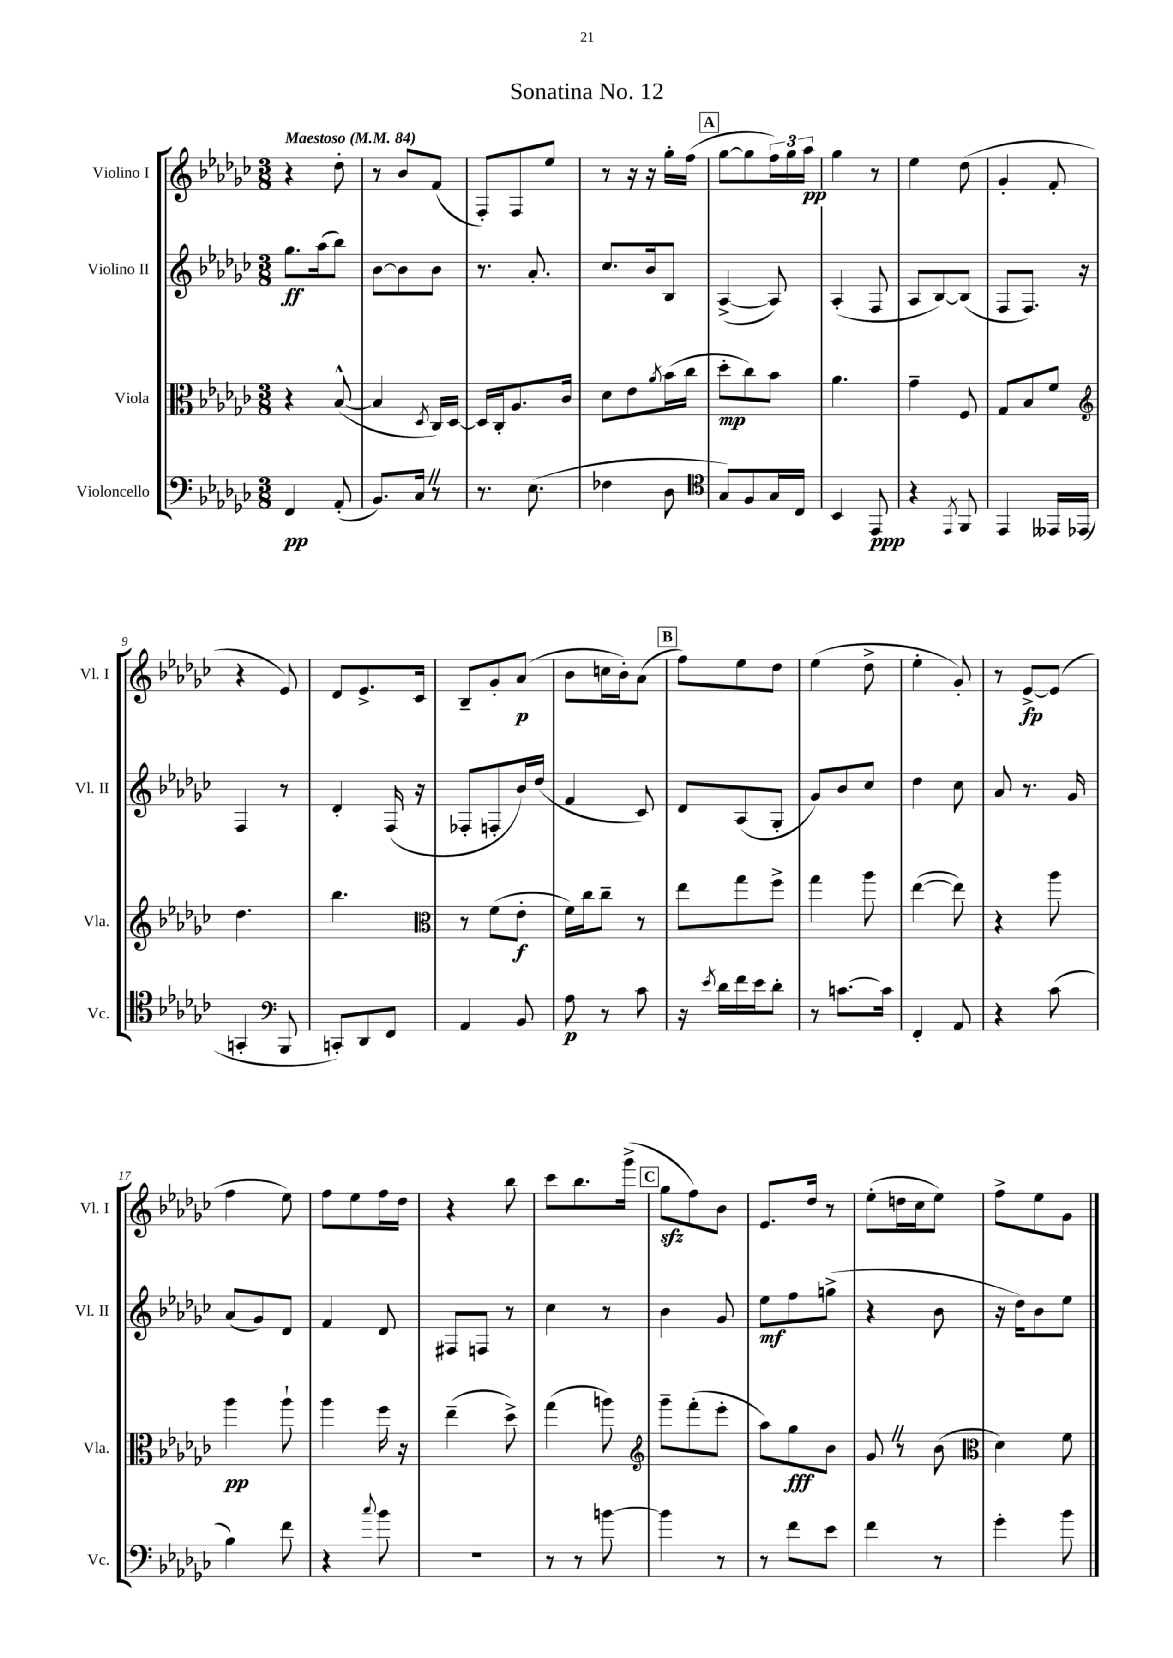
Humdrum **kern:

**kern	**kern	**kern	**kern
*staff4	*staff3	*staff2	*staff1
*clefF4	*clefC3	*clefG2	*clefG2
*k[b-e-a-d-g-c-]	*k[b-e-a-d-g-c-]	*k[b-e-a-d-g-c-]	*k[b-e-a-d-g-c-]
*M3/8	*M3/8	*M3/8	*M3/8
*MM84	*MM84	*MM84	*MM84
4FF	4r	8.gg-	4r
.	.	(16aa-	.
(8AA-'	([8B-^^	8bb-)	8dd-'
=	=	=	=
8.BB-)	4B-]	[8b-	8r
.	.	8b-]	8b-
16C-	.	.	.
.	8qD-	.	.
8r	16C-)	8b-	(8f
.	[16D-	.	.
=	=	=	=
8.r	16D-]	8.r	8F')
.	16C-'	.	.
.	8.A-	.	8F
(8.E-	.	8.a-'	.
.	.	.	8ee-
.	16c-	.	.
=	=	=	=
4F-	8d-	8.cc-	8r
.	8e-	.	16r
.	.	16b-	16r
.	8qa-	.	.
8D-	(16b-	8B-	16gg-'
.	16cc-	.	(16ff
=	=	=	=
*clefC4	*	*	*
8G-)	8dd-'	([4A-^	[8gg-
8F	8cc-)	.	8gg-]
16G-	8b-	8A-])	24ff)
.	.	.	24gg-
16C-	.	.	.
.	.	.	24aa-
=	=	=	=
4BB-	4.a-	(4A-'	4gg-
8EE-	.	8F	8r
=	=	=	=
4r	4g-~	8A-	4ee-
.	.	[8B-)	.
8qEE-	.	.	.
8FF	8F	(8B-]	(8dd-
=	=	=	=
4EE-	8G-	8F	4g-'
.	8B-	8.F)	.
16EE--	8f	.	8f'
(16EE-	.	16r	.
=	=	=	=
*	*clefG2	*	*
4GG'	4.dd-	4F	4r
*clefF4	*	*	*
8BBB-	.	8r	8e-)
=	=	=	=
8CC')	4.bb-	4d-'	8d-
8DD-	.	.	8.e-^
8FF	.	(16F	.
.	.	16r	16c-
=	=	=	=
*	*clefC3	*	*
4AA-	8r	8F-'	8B-~
.	(8f	8F'	8g-'
8BB-	8e-'	16b-)	(8a-
.	.	(16dd-	.
=	=	=	=
8A-	16f)	4f	8b-
.	16cc-	.	.
8r	8cc-~	.	16cc
.	.	.	16b-')
8c-	8r	8c-)	(8a-
=	=	=	=
16r	8ee-	8d-	8ff)
8qe-	.	.	.
16d-	.	.	.
16f	8gg-	(8A-	8ee-
16e-	.	.	.
8d-'	8ff^	8G-'	8dd-
=	=	=	=
8r	4gg-	8g-)	(4ee-
[8.c	.	8b-	.
.	8aa-	8cc-	8dd-^
16c]	.	.	.
=	=	=	=
4FF'	([4ee-	4dd-	4ee-'
8AA-	8ee-])	8cc-	8g-')
=	=	=	=
4r	4r	8a-	8r
.	.	8.r	[8e-^
(8c-	8aa-	.	(8e-]
.	.	16g-	.
=	=	=	=
4B-)	4aa-	(8a-	4ff
.	.	8g-)	.
8f	8aa-`	8d-	8ee-)
=	=	=	=
4r	4aa-	4f	8ff
.	.	.	8ee-
8qqcc-	.	.	.
8b-	16ff	8d-	16ff
.	16r	.	16dd-
=	=	=	=
4.r	(4ee-~	8F#	4r
.	.	8F	.
.	8dd-^)	8r	8bb-
=	=	=	=
8r	(4gg-	4cc-	8ccc-
8r	.	.	8.bb-
[8b	8aa)	8r	.
.	.	.	(16ggg-^
=	=	=	=
*	*clefG2	*	*
4b]	8ggg-~	4b-	8gg-
.	(8fff'	.	8ff)
8r	8eee-'	8g-	8b-
=	=	=	=
8r	8aa-)	8ee-	8.e-
8f	8gg-	8ff	.
.	.	.	16dd-
8e-	8b-	(8gg^	8r
=	=	=	=
4f	8g-	4r	(8ee-'
.	8r	.	16dd
.	.	.	16cc-
8r	(8b-	8b-	8ee-)
=	=	=	=
*	*clefC3	*	*
4g-'	4d-)	16r	8ff^
.	.	16dd-)	.
.	.	8b-	8ee-
8b-	8f	8ee-	8g-
==	==	==	==
*-	*-	*-	*-
